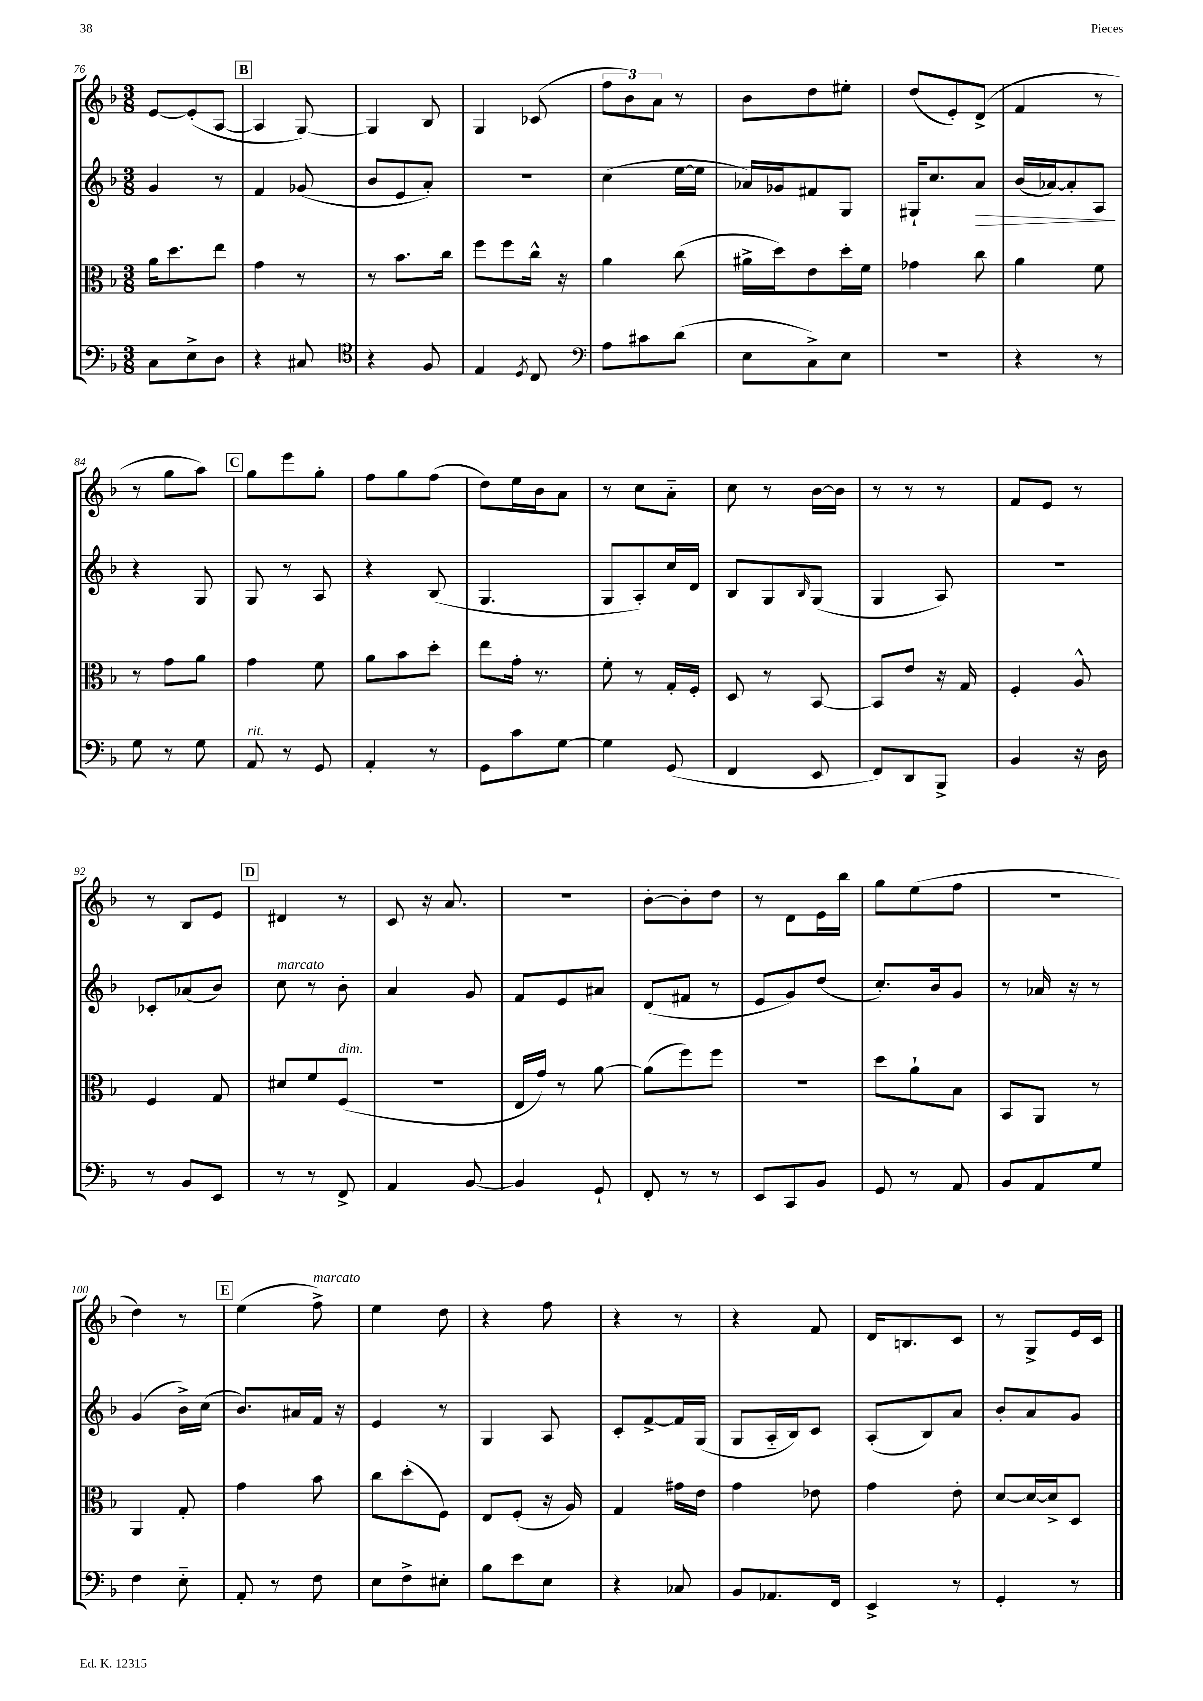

**kern	**kern	**kern	**kern
*staff4	*staff3	*staff2	*staff1
*clefF4	*clefC3	*clefG2	*clefG2
*k[b-]	*k[b-]	*k[b-]	*k[b-]
*M3/8	*M3/8	*M3/8	*M3/8
8C\L	16a\LK	4g/	[8e/L
.	8.dd\	.	.
8E^\	.	.	(8e'/]
8D\J	8ee\J	8r	[8A/J
=	=	=	=
4r	4g\	4f/	4A/]
8C#/	8r	(8g-/	[8G/)
=	=	=	=
*clefC4	*	*	*
4r	8r	8b-/L	4G/]
.	8.b-\L	8e/	.
8F/	.	8a'/J)	8B-/
.	16cc\Jk	.	.
=	=	=	=
4E/	8ff\L	4.r	4G/
.	8ff\	.	.
8qD/	.	.	.
8C/	16cc^^\Jk	.	(8c-/
.	16r	.	.
=	=	=	=
*clefF4	*	*	*
8A\L	4a\	(4cc\	12ff\L
.	.	.	12b-\)
8c#\	.	.	.
.	.	.	12a\J
(8d\J	(8cc\	[16ee\LL	8r
.	.	16ee\]JJ	.
=	=	=	=
8E\L	16a#^\LL	16a-/LL)	8b-\L
.	16dd\J)	16g-/J	.
8C^\)	8e\	8f#/	8dd\
8E\J	16dd'\L	8G/J	8ee#'\J
.	16f\JJ	.	.
=	=	=	=
4.r	4g-\	16G#`/LK	(8dd/L
.	.	8.cc/	.
.	.	.	8e'/)
.	8cc\	8a/J	(8d^/J
=	=	=	=
4r	4a\	(16b-/LL	4f/
.	.	[16a-/J)	.
.	.	8a-'/]	.
8r	8f\	8A/J	8r
=	=	=	=
8G\	8r	4r	8r
8r	8g\L	.	8gg\L
8G\	8a\J	8G/	8aa\J)
=	=	=	=
8AA/	4g\	8G/	8gg\L
8r	.	8r	8eee\
8GG/	8f\	8A/	8gg'\J
=	=	=	=
4AA'/	8a\L	4r	8ff\L
.	8b-\	.	8gg\
8r	8dd'\J	(8B-/	(8ff\J
=	=	=	=
8GG\L	8ee\L	4.G/	8dd\L)
8c\	16g'\Jk	.	16ee\L
.	8.r	.	16b-\J
[8G\J	.	.	8a\J
=	=	=	=
4G\]	8f'\	8G/L	8r
.	8r	8A'/)	8cc\L
(8GG/	16G'/LL	16cc/L	8a'~\J
.	16F'/JJ	16d/JJ	.
=	=	=	=
4FF/	8D/	8B-/L	8cc\
.	8r	8G/	8r
.	.	16qqB-/	.
8EE/	[8BB-/	(8G/J	[16b-\LL
.	.	.	16b-\]JJ
=	=	=	=
8FF/L)	8BB-/]L	4G/	8r
8DD/	8e/J	.	8r
8BBB-^/J	16r	8A/)	8r
.	16G/	.	.
=	=	=	=
4BB-/	4F'/	4.r	8f/L
.	.	.	8e/J
16r	8A^^/	.	8r
16D\	.	.	.
=	=	=	=
8r	4F/	8c-'/L	8r
8BB-/L	.	(8a-/	8B-/L
8EE/J	8G/	8b-/J)	8e/J
=	=	=	=
8r	8d#/L	8cc\	4d#/
8r	8f/	8r	.
8FF^/	(8F/J	8b-'\	8r
=	=	=	=
4AA/	4.r	4a/	8c/
.	.	.	16r
.	.	.	8.a/
[8BB-/	.	8g/	.
=	=	=	=
4BB-/]	16E/LL	8f/L	4.r
.	16g/JJ)	.	.
.	8r	8e/	.
8GG`/	[8a\	8a#/J	.
=	=	=	=
8FF'/	(8a\]L	(8d/L	[8b-'\L
8r	8ff\)	8f#/J	8b-'\]
8r	8ff\J	8r	8dd\J
=	=	=	=
8EE/L	4.r	8e/L	8r
8CC/	.	8g/)	8d\L
8BB-/J	.	(8dd/J	16e\L
.	.	.	16bb-\JJ
=	=	=	=
8GG/	8dd\L	8.cc'/L)	8gg\L
8r	8a`\	.	(8ee\
.	.	16b-/k	.
8AA/	8B-\J	8g/J	8ff\J
=	=	=	=
8BB-/L	8BB-/L	8r	4.r
8AA/	8AA/J	16a-/	.
.	.	16r	.
8G/J	8r	8r	.
=	=	=	=
4F\	4AA/	(4g/	4dd\)
8E'~\	8G'/	16b-^\LL)	8r
.	.	(16cc\JJ	.
=	=	=	=
8AA'/	4g\	8.b-/L)	(4ee\
8r	.	.	.
.	.	16a#/L	.
8F\	8b-\	16f/JJ	8ff^\)
.	.	16r	.
=	=	=	=
8E\L	8cc\L	4e/	4ee\
8F^\	(8dd'\	.	.
8E#'\J	8F\J)	8r	8dd\
=	=	=	=
8B-\L	8E/L	4G/	4r
8e\	(8F'/J	.	.
8E\J	16r	8A/	8ff\
.	16A/)	.	.
=	=	=	=
4r	4G/	8c'/L	4r
.	.	[8f^/	.
8C-/	16g#\LL	16f/]L	8r
.	16e\JJ	(16G/JJ	.
=	=	=	=
8BB-/L	4g\	8G/L	4r
8.AA-/	.	16A'~/L	.
.	.	16B-/J)	.
.	8e-\	8c/J	8f/
16FF/Jk	.	.	.
=	=	=	=
4EE^/	4g\	(8A'/L	16d/LK
.	.	.	8.B/
.	.	8B-/)	.
8r	8e'\	8a/J	8c/J
=	=	=	=
4GG'/	[8d/L	8b-'/L	8r
.	16d/_L	8a/	8G^/L
.	16d^/]J	.	.
8r	8D/J	8g/J	16e/L
.	.	.	16c/JJ
==	==	==	==
*-	*-	*-	*-
